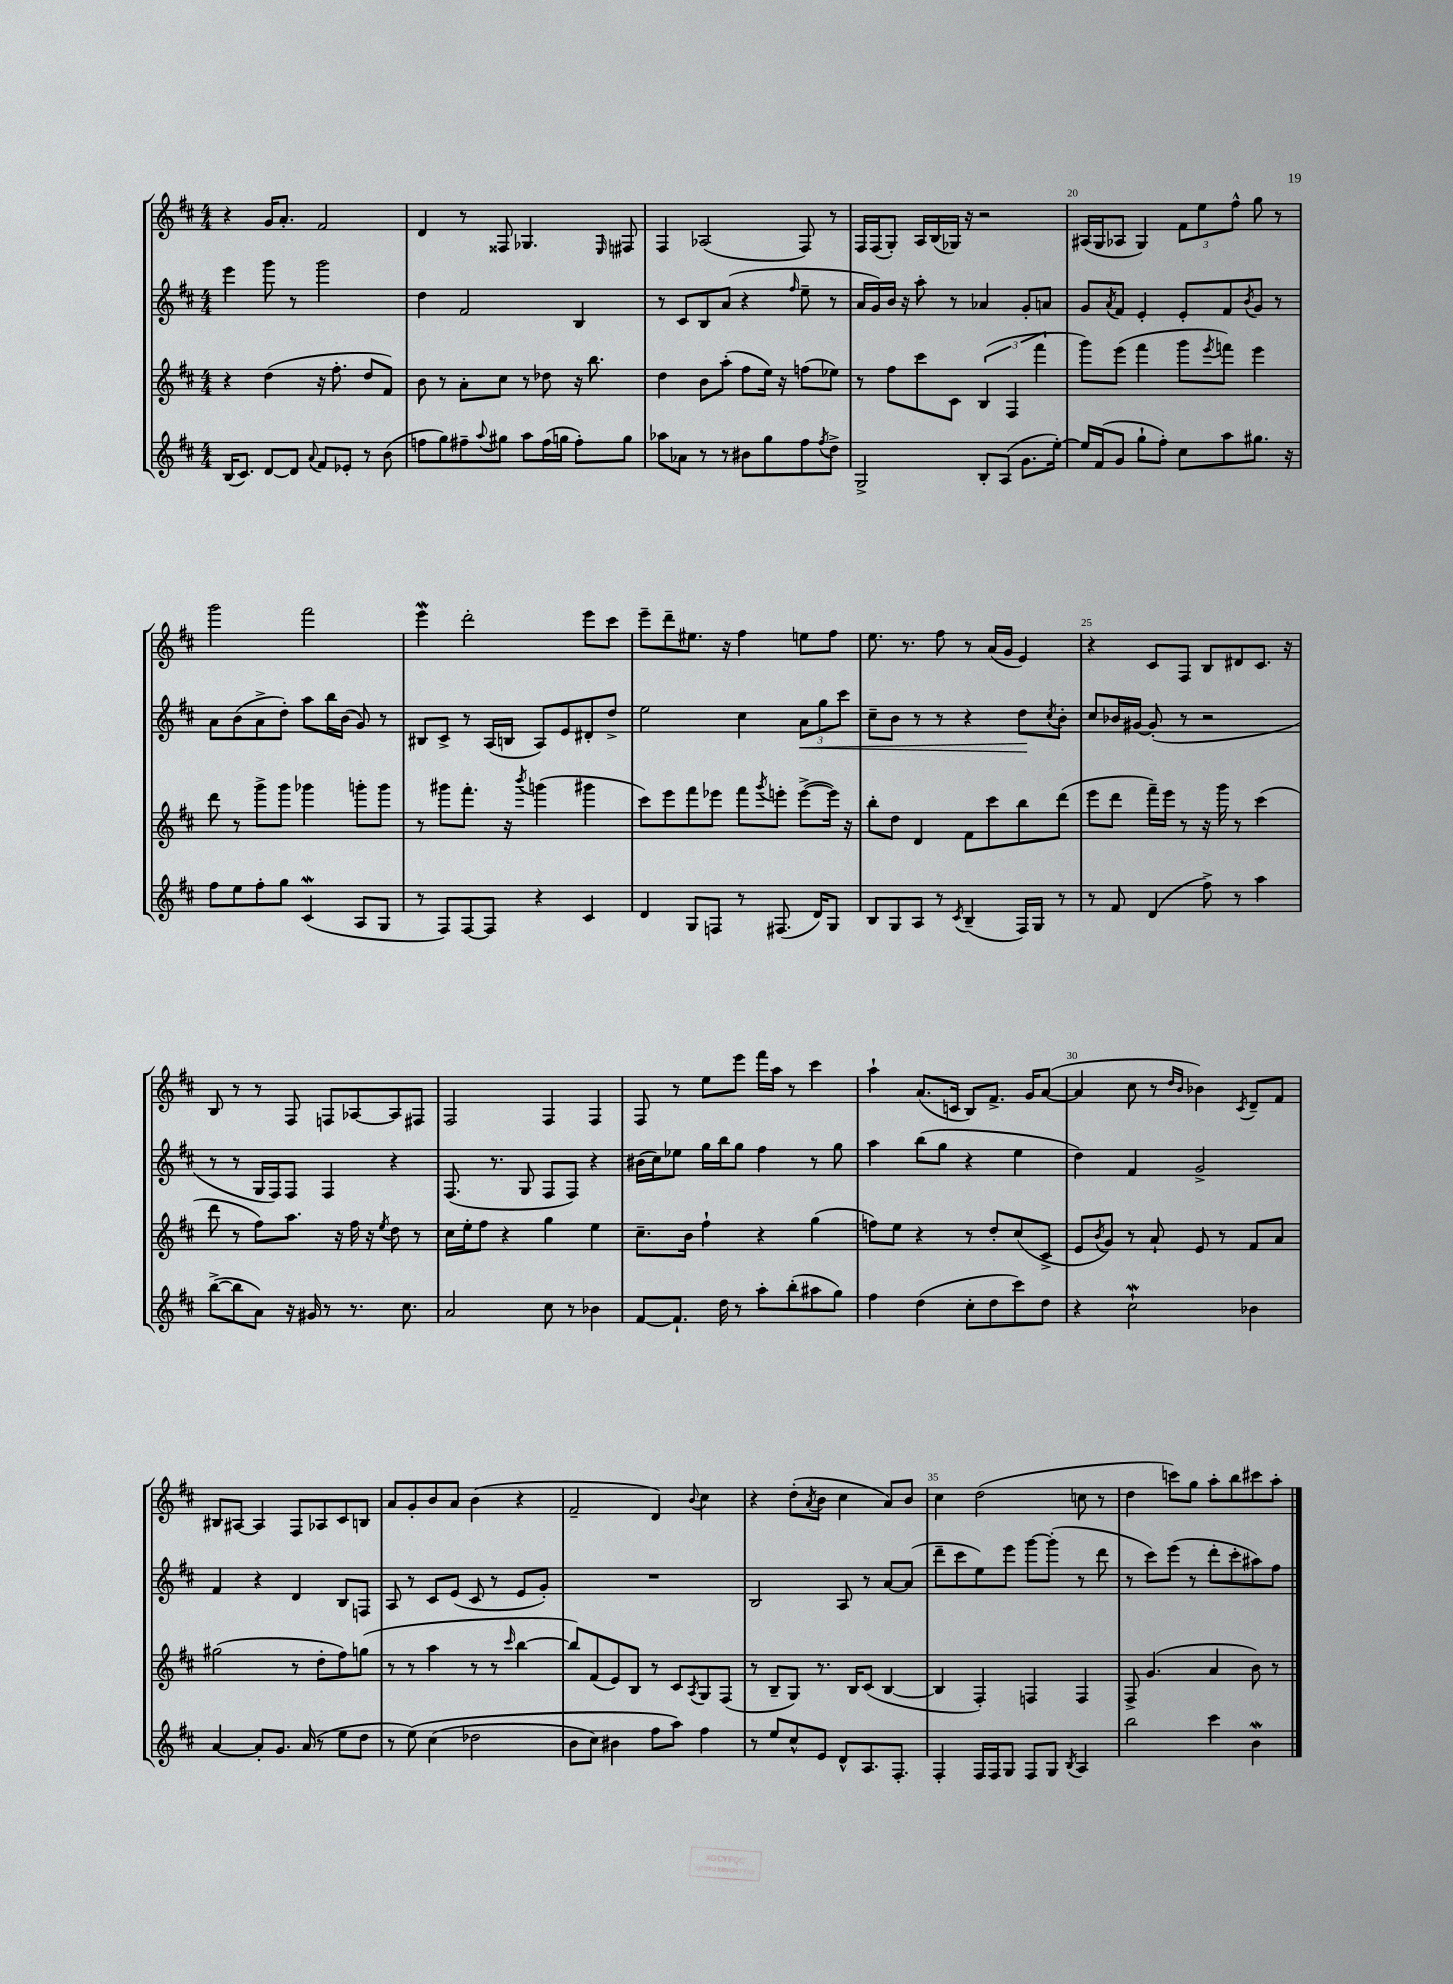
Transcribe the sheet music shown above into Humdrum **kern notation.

**kern	**kern	**kern	**dynam	**kern
*part4	*part3	*part2	*part2	*part1
*staff4	*staff3	*staff2	*staff2	*staff1
*clefG2	*clefG2	*clefG2	*	*clefG2
*k[f#c#]	*k[f#c#]	*k[f#c#]	*	*k[f#c#]
*M4/4	*M4/4	*M4/4	*	*M4/4
=16	=16	=16	=16	=16
(16B/KL	4r	4eee\	.	4r
8.c#/J)	.	.	.	.
[8d/L	(4dd\	8ggg\	.	16g/KL
.	.	.	.	8.a'/J
8d/J]	.	8r	.	.
8qqa/	.	.	.	.
8f#/L	16r	2ggg\	.	2f#/
.	8.ff#'\	.	.	.
8e-X'/J	.	.	.	.
8r	8dd/L	.	.	.
(8b\	8f#/J)	.	.	.
=17	=17	=17	=17	=17
8ffn\L	8b\	4dd\	.	4d/
8gg\)	8r	.	.	.
8ff#X~\	8a'\L	2f#/	.	8r
8qqaa/	.	.	.	.
8gg#X\J	8cc#\J	.	.	8F##X/
8aa\L	8r	.	.	4.G-X/
(16ff#\L	8dd-X\	.	.	.
16ggn\JJ	.	.	.	.
8ff#'\L)	16r	4B/	.	.
.	8.bb\	.	.	.
.	.	.	.	16qqE/
8gg\J	.	.	.	8F#X/
=18	=18	=18	=18	=18
8aa-X\L	4dd\	8r	.	4F#/
8a-X\J	.	8c#/L	.	.
8r	8b\L	8B/	.	(2A-X/
8r	(8aa'\J	(8a/J	.	.
8b#X\L	8ff#\L	4r	.	.
8gg\	16ee\Jk)	.	.	.
.	16r	.	.	.
.	.	16qqff#/	.	.
8ff#\	(8ffn\L	8ee~\	.	8F#/)
8qff#/	.	.	.	.
8dd^\J	8ee-X\J)	8r	.	8r
=19	=19	=19	=19	=19
2G^/	8r	16a/LL	.	16F#/LL
.	.	16g/)	.	(16F#/J
.	8ff#\L	16b/JJ	.	8G'/J)
.	.	16r	.	.
.	8ccc#\	8aa'\	.	16A/LL
.	.	.	.	(16B/
.	8c#\J	8r	.	16G-X/JJ)
.	.	.	.	16r
8B'/L	(6B/	4a-X/	.	2r
(8A/J	.	.	.	.
.	6F#/	.	.	.
8.g\L	.	8g'/L	.	.
.	6fff#\	.	.	.
.	.	8an/J	.	.
[16ee'\Jk)	.	.	.	.
=20	=20	=20	=20	=20
16ee/LL]	8ggg\L)	8g/L	.	(16A#X/LL
(16f#/J	.	.	.	16G/J
.	.	8qa/	.	.
8g/J	(8eee\J	8f#/J	.	8A-X/J
8gg`\L	4fff#\	4e'/	.	4G/)
8ff#'\J)	.	.	.	.
8cc#\L	8ggg\L	8e'/L	.	12f#\L
.	.	.	.	12ee\
.	8qeee/	.	.	.
8aa\	8fffn\J)	8f#/	.	.
.	.	.	.	12ff#^^\J
.	.	8qb/	.	.
8.gg#X\J	4eee\	8g/J	.	8gg\
.	.	8r	.	8r
16r	.	.	.	.
!!LO:LB:g=z
=21	=21	=21	=21	=21
8ff#\L	8ddd\	8a\L	.	2ggg\
8ee\	8r	(8b\	.	.
8ff#'\	8ggg^\L	8a^\	.	.
8gg\J	8ggg\J	8dd'\J)	.	.
(4c#W/	4ggg-X\	8aa\L	.	2fff#\
.	.	16bb\L	.	.
.	.	(16b\JJ	.	.
8A/L	8gggn'\L	8g/)	.	.
8G/J	8ggg\J	8r	.	.
=22	=22	=22	=22	=22
8r	8r	8B#X/L	.	4eeeW\
8F#/L)	8ggg#X\L	8c#^/J	.	.
[8F#/	8.fff#'\J	8r	.	2ddd'\
8F#/J]	.	(16A/LL	.	.
.	16r	16Bn/JJ	.	.
.	8qbbb/	.	.	.
4r	(4gggn\	8A/L)	.	.
.	.	8e/	.	.
4c#/	4ggg#X\	8d#X'/	.	8eee\L
.	.	8dd^/J	.	8ccc#\J
=23	=23	=23	=23	=23
4d/	8ccc#\L)	2ee\	.	8eee~\L
.	8eee\	.	.	8ddd~\
8G/L	8fff#\	.	.	8.ee#X\J
8Fn/J	8eee-X\J	.	.	.
.	.	.	.	16r
8r	8fff#\L	4cc#\	.	4ff#\
.	8qggg/	.	.	.
(8.F#X/	8eeen'\J	.	.	.
!	!	!	!LO:HP:b	!
.	([8eee^\L	12a\L	<	8een\L
16d/KL)	.	.	.	.
.	.	12gg\	.	.
8G/J	16eee\Jk])	.	.	8ff#\J
.	.	12ccc#\J	.	.
.	16r	.	.	.
=24	=24	=24	=24	=24
8B/L	8bb'\L	8cc#~\L	.	8.ee\
8G/	8dd\J	8b\J	.	.
.	.	.	.	8.r
8A/J	4d/	8r	.	.
8r	.	8r	.	8ff#\
8qc#/	.	.	.	.
(4B~/	8f#\L	4r	.	8r
.	8ccc#\	.	.	(16a/LL
.	.	.	.	16g/JJ
16F#/LL)	8bb\	8dd\L	.	4e/)
16G/JJ	.	.	.	.
.	.	8qcc#/	.	.
8r	(8ddd\J	8b'\J	[	.
=25	=25	=25	=25	=25
8r	8eee\L	8cc#/L	.	4r
8f#/	8ddd\J	16b-X/L	.	.
.	.	[16g#X/JJ	.	.
(4d/	16fff#~\LL)	(8g#'/]	.	8c#/L
.	16eee\JJ	.	.	.
.	8r	8r	.	8F#/J
8ff#^\)	16r	2r	.	8B/L
.	16ggg\	.	.	.
8r	8r	.	.	8d#X/
4aa\	(4ccc#\	.	.	8.c#/J
.	.	.	.	16r
!!LO:LB:g=z
=26	=26	=26	=26	=26
([8bb^\L	8ddd\	8r	.	8B/
8bb\]	8r	8r	.	8r
8a\J)	8ff#\L)	16G/LL	.	8r
.	.	16F#/J)	.	.
16r	8.aa\J	8F#/J	.	8F#/
16g#X/	.	.	.	.
8r	.	4F#/	.	8Fn/L
.	16r	.	.	.
8.r	16ff#\	.	.	[8A-X/
.	16r	.	.	.
.	8qee/	.	.	.
.	8dd\	4r	.	8A-/]
8.cc#\	.	.	.	.
.	8r	.	.	8F#X/J
=27	=27	=27	=27	=27
2a/	16cc#\LL	(8.F#/	.	2F#/
.	16ee'\J	.	.	.
.	8ff#\J	.	.	.
.	.	8.r	.	.
.	4r	.	.	.
.	.	8G/	.	.
8cc#\	4gg\	8F#/L	.	4F#/
8r	.	8F#/J)	.	.
4b-X\	4ee\	4r	.	4F#/
=28	=28	=28	=28	=28
[8f#/L	8.cc#~\L	(16b#X\LL	.	8F#/
.	.	16cc#\J)	.	.
8.f#`/J]	.	8ee-X\J	.	8r
.	16b\Jk	.	.	.
.	4ff#`\	16gg\LL	.	8ee\L
16dd\	.	16bb\J	.	.
8r	.	8gg\J	.	8eee\J
8aa'\L	4r	4ff#\	.	16fff#\LL
.	.	.	.	16aa\JJ
(8bb'\	.	.	.	8r
8aa#X\	(4gg\	8r	.	4ccc#\
8gg\J)	.	8gg\	.	.
=29	=29	=29	=29	=29
4ff#\	8ffn\L)	4aa\	.	4aa`\
.	8ee\J	.	.	.
(4dd\	4r	(8bb\L	.	(8.a/L
.	.	8gg\J	.	.
.	.	.	.	16cn/Jk
8cc#'\L	8r	4r	.	8B/L)
8dd\	8dd'/L	.	.	8.f#^/J
8ccc#\)	(8cc#/	4ee\	.	.
.	.	.	.	16g/KL
8dd\J	8c#^/J	.	.	([8a/J
=30	=30	=30	=30	=30
4r	8e/L	4dd\)	.	4a/]
.	8qb/	.	.	.
.	8g/J)	.	.	.
2cc#W`\	8r	4f#/	.	8cc#\
.	8a`/	.	.	8r
.	.	.	.	16qqdd/LL
.	.	.	.	16qqb/JJ
.	8e/	2g^/	.	4b-X\)
.	8r	.	.	.
.	.	.	.	8qc#/
4b-X\	8f#/L	.	.	8d~/L
.	8a/J	.	.	8f#/J
!!LO:LB:g=z
=31	=31	=31	=31	=31
[4a/	(2gg#X\	4f#/	.	8B#X/L
.	.	.	.	[8A#X/J
8a'/L]	.	4r	.	4A#/]
8.g/J	.	.	.	.
.	8r	4d/	.	8F#/L
(16a/	.	.	.	.
8r	8dd'\L	.	.	8A-X/
8ee\L	8ff#\)	8B/L	.	8c#/
8dd\J	(8ggn\J	8Fn/J	.	8Bn/J
=32	=32	=32	=32	=32
8r	8r	8A/	.	8a/L
(8ee\)	8r	8r	.	8g'/
(4cc#\	4aa\	8c#/L	.	8b/
.	.	(8e/J	.	8a/J
2dd-X\	8r	8c#/	.	(4b\
.	8r	8r	.	.
.	16qqccc#/	.	.	.
.	[4bb\	8e/L	.	4r
.	.	8g'/J)	.	.
=33	=33	=33	=33	=33
8b\L	8bb/L])	1r	.	2f#~/
8cc#\J)	(8f#/	.	.	.
4b#X\	8e/)	.	.	.
.	8B/J	.	.	.
8ff#\L	8r	.	.	4d/)
8aa\J)	8c#/L	.	.	.
.	8qA/	.	.	8qqb/
4ff#\	8G/	.	.	4cc#\
.	(8F#/J	.	.	.
=34	=34	=34	=34	=34
8r	8r	2B/	.	4r
8ee/L	8B~/L	.	.	.
8cc#^^/	8G/J)	.	.	(8dd'\L
.	.	.	.	8qa/
8e/J	8.r	.	.	8b\J
8d^^/L	.	8A/	.	4cc#\
.	16B/KL	.	.	.
8.A/	(8c#/J	8r	.	.
.	[4B/	[8a/L	.	8a/L)
8.F#'/J	.	.	.	.
.	.	(8a/J]	.	8b/J
=35	=35	=35	=35	=35
4F#'/	4B/]	8ddd~\L	.	4cc#\
.	.	8ccc#\	.	.
16F#/LL	4F#'/)	8ee\)	.	(2dd\
16F#/J	.	.	.	.
8G/J	.	8eee\J	.	.
8F#/L	4Fn/	[8ggg\L	.	.
8G/J	.	(8ggg'\J]	.	.
8qB/	.	.	.	.
4A/	4F/	8r	.	8ccn\
.	.	8ddd\	.	8r
=36	=36	=36	=36	=36
2bb\	8F#^/	8r	.	4dd\
.	(4.g/	8ccc#\L)	.	.
.	.	(8eee\J	.	8cccn\L)
.	.	8r	.	8gg\J
4ccc#\	4a/	8ddd'\L	.	8aa'\L
.	.	8ccc#'\	.	8bb\
4bW\	8b\)	8aa#X\)	.	8ccc#X\
.	8r	8ff#\J	.	8aa'\J
==	==	==	==	==
*-	*-	*-	*-	*-
